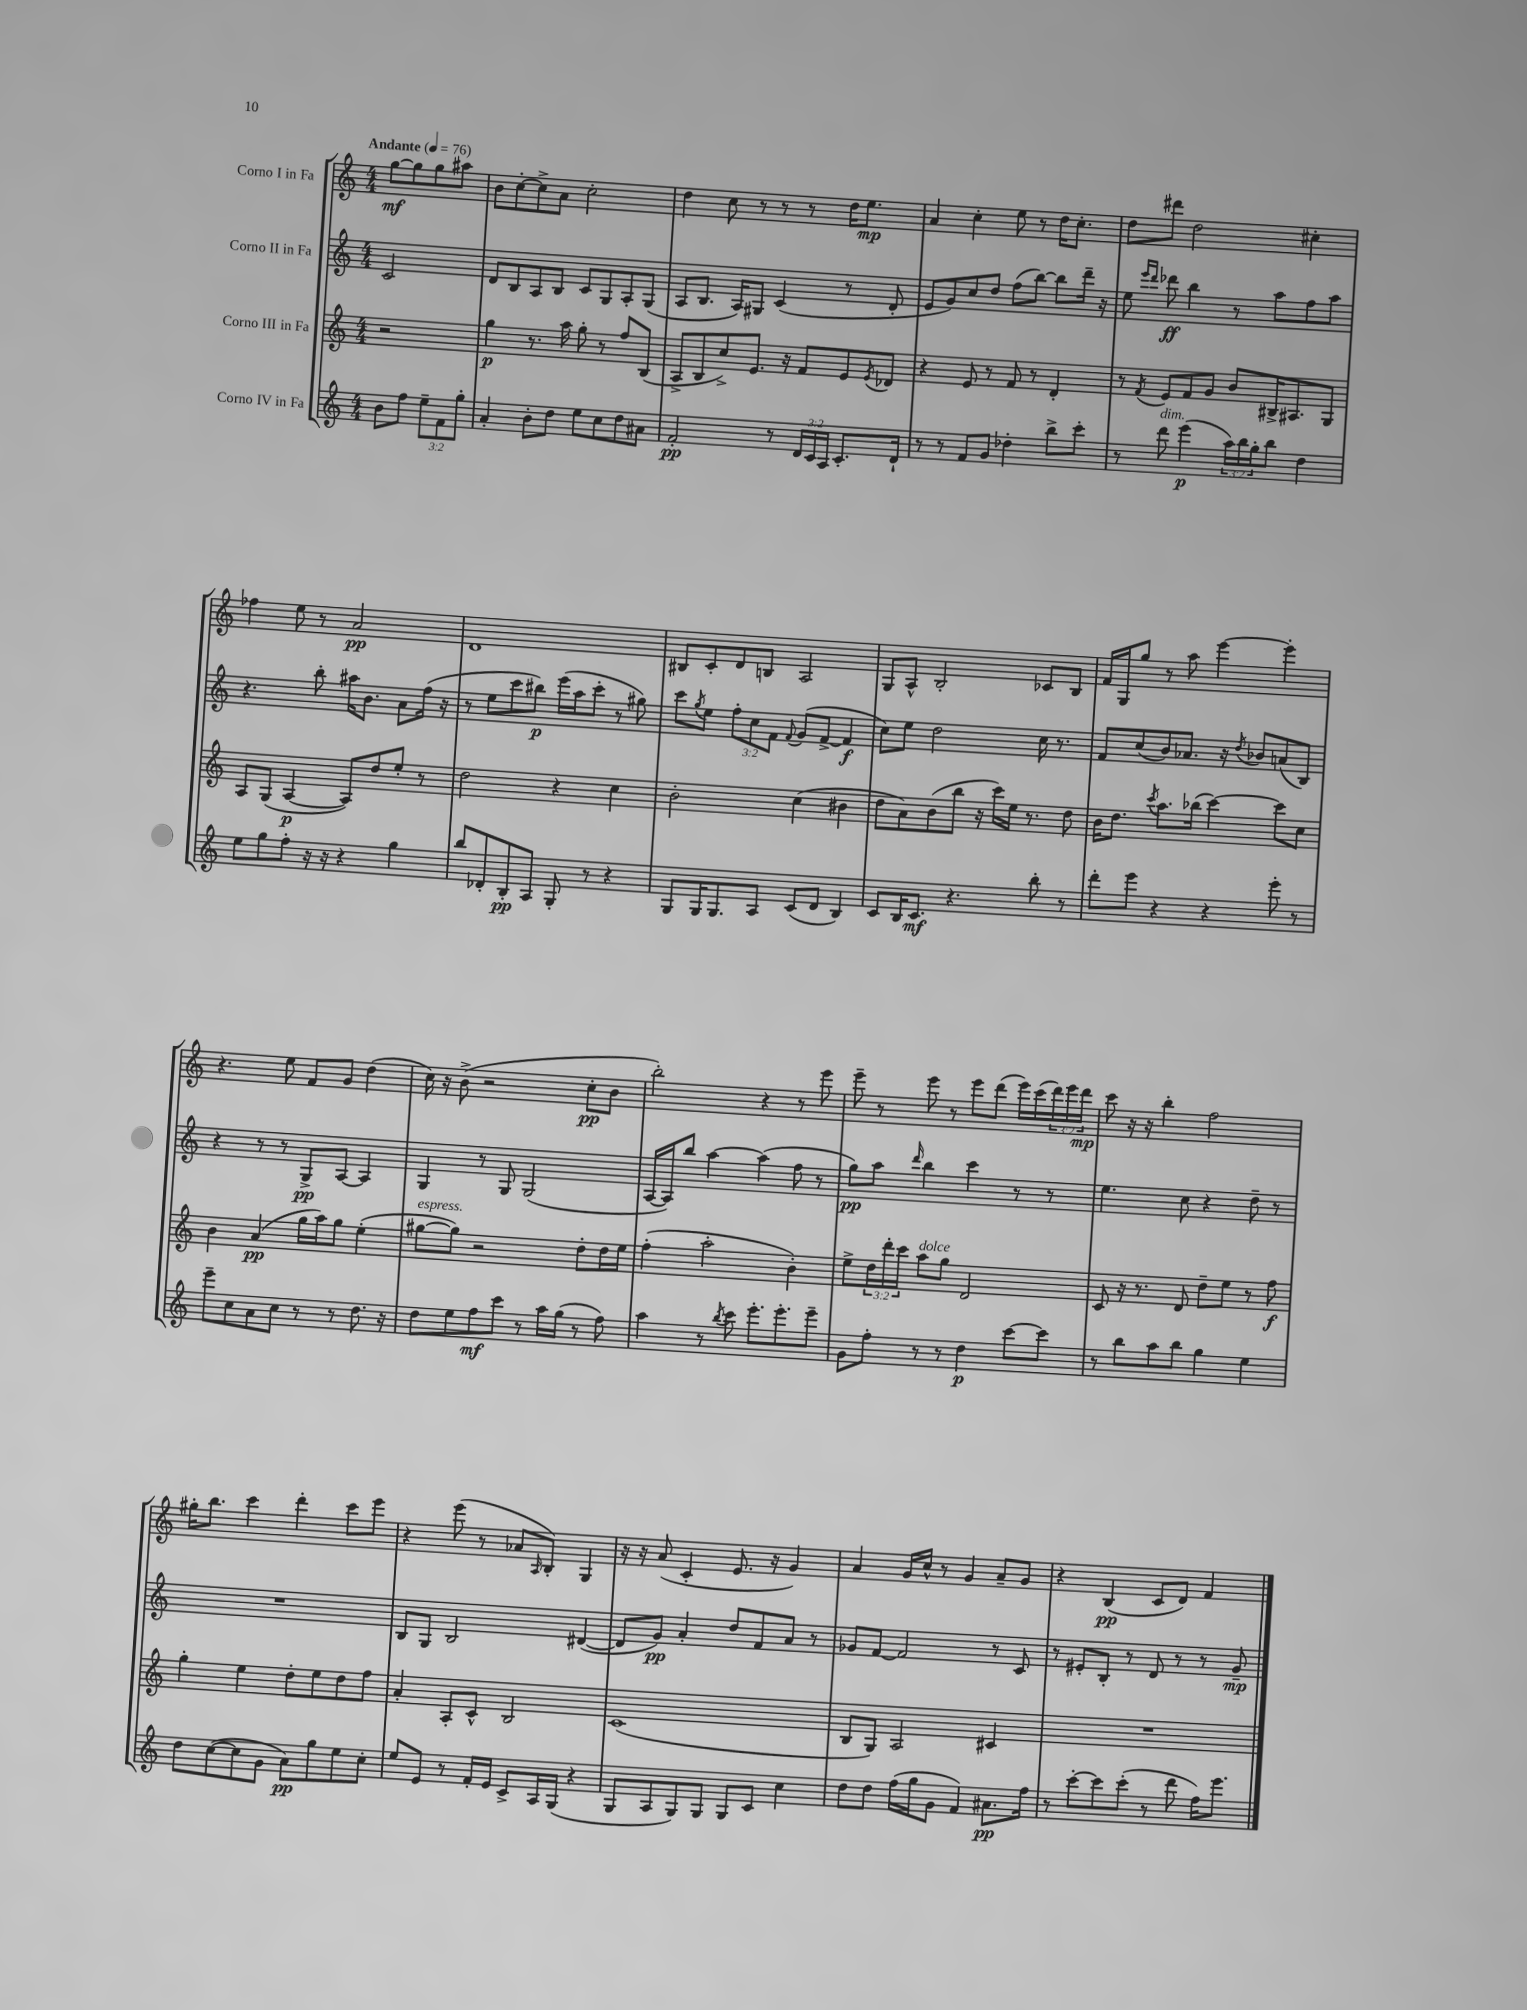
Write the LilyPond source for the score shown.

<<
\new StaffGroup <<
\new Staff = "s0" \with { instrumentName = "Corno I in Fa" } {
    \clef treble \key c \major \numericTimeSignature \time 4/4 \override Staff.TupletNumber.text = #tuplet-number::calc-fraction-text \partial 2 \tempo "Andante" 4 = 76
    g''8~\mf g''8 g''8 ais''8 |
    b'8 c''8~-. c''8-> a'8 c''2-. |
    d''4 c''8 r8 r8 r8 d''16 e''8.\mp |
    a'4 c''4-. e''8 r8 d''16 c''8.-. |
    d''8 dis'''8 d''2 cis''4-. |
    fes''4 e''8 r8 a'2\pp |
    d'1 |
    bis8 c'8-. d'8 b8 a2 |
    g8 a8-^ b2-. ces'8 b8 |
    f'16 g16 g''8 r8 a''8 e'''4~ e'''4-. |
    r4. e''8 f'8 g'8 d''4( |
    c''16) r16 b'8->( r2 c''8-.\pp b'8 |
    b''2-.) r4 r8 e'''8 |
    e'''8-- r8 e'''8 r8 e'''8 d'''8( e'''16) c'''16( \tuplet 3/2 { d'''16) e'''16 d'''16\mp } |
    c'''8 r16 r16 b''4-. f''2 |
    gis''16-. b''8. c'''4 d'''4-. c'''8 e'''8 |
    r4 e'''8( r8 aes'8 \grace { a16 } b8-.) g4 |
    r16 r16 a'8( c'4-. e'8. r16 g'4) |
    a'4 g'16 c''16-^ r8 g'4 a'8-- g'8 |
    r4 b4\pp( c'8 d'8) f'4 \bar "|." |
}
\new Staff = "s1" \with { instrumentName = "Corno II in Fa" } {
    \clef treble \key c \major \numericTimeSignature \time 4/4 \override Staff.TupletNumber.text = #tuplet-number::calc-fraction-text \partial 2
    c'2 |
    d'8 b8 a8 b8 c'8 g8 a8-. g8( |
    a8 b8. a16) gis8 c'4( r8 d'8-. |
    e'8 g'8) c''8 d''8 f''8( b''8~) b''8 d'''16-- r16 |
    e''8 \grace { e'''16 d'''16 } des'''8\ff b''4 r8 a''8 f''8 a''8 |
    r4. b''8-. ais''16 b'8. a'8 f''16( r16 |
    r8 e''8 c'''8 bis''8\p) e'''16( a''16 c'''8-. r8 gis''8) |
    c'''8 \acciaccatura { g''8 } e''8 \tuplet 3/2 { f''8-. c''8 f'8 } \appoggiatura { f'8 } g'8( f'8~-> f'4\f |
    c''8) e''8 d''2 c''16 r8. |
    f'8 c''8( b'8) aes'8. r16 \acciaccatura { d''8 } bes'8 a'8( b8) |
    r4 r8 r8 g8->\pp a8~ a4 |
    g4 r8 g8 g2( |
    a16~ a16) b''8 a''4~ a''4( f''8 r8 |
    g''8\pp) a''8 \grace { d'''16 } b''4 c'''4 r8 r8 |
    e''4. c''8 r4 d''8-- r8 |
    R1 |
    b8 g8 b2 dis'4~( |
    dis'8 g'8\pp) a'4-. d''8 f'8 a'8 r8 |
    ges'8 f'8~ f'2 r8 c'8 |
    r8 eis'8-. b8-. r8 d'8 r8 r8 g'8--\mp \bar "|." |
}
\new Staff = "s2" \with { instrumentName = "Corno III in Fa" } {
    \clef treble \key c \major \numericTimeSignature \time 4/4 \override Staff.TupletNumber.text = #tuplet-number::calc-fraction-text \partial 2
    r2 |
    g''4\p r8. a''16 g''8-. r8 f''8 b8( |
    a8-> b8 c''8->) e'8. r16 f'8 e'8 \acciaccatura { e'8 } des'8 |
    r4 e'8 r8 f'8 r8 d'4-. |
    r8 \acciaccatura { f'8 } e'8 f'8 g'8 b'8 bis16-> ais8. g8 |
    a8 g8( a4~\p a8) d''8 e''8-. r8 |
    d''2 r4 c''4 |
    b'2-. c''4( bis'4 |
    d''8 a'8) b'8( b''8 r16 c'''16) e''16 r8. d''8 |
    b'16 d''8. \acciaccatura { c'''8 } a''8. bes''16( c'''4~) c'''8 c''8 |
    b'4 a'4\pp( g''16 a''16) g''8 e''4-.( |
    gis''8~^\markup { \italic "espress." } gis''8) r2 d''8-. d''16 e''16 |
    f''4-.( a''2-. b'4-.) |
    e''8-> \tuplet 3/2 { d''16 d'''16-. c'''16 } a''8^\markup { \italic "dolce" } g''8 d'2 |
    c'8 r16 r8. d'8 d''8-- e''8 r8 f''8\f |
    g''4-. e''4 d''8-. e''8 d''8 f''8 |
    a'4-. a8-. c'8-^ b2 |
    c'1( |
    b8 g8) a2 cis'4 |
    R1 \bar "|." |
}
\new Staff = "s3" \with { instrumentName = "Corno IV in Fa" } {
    \clef treble \key c \major \numericTimeSignature \time 4/4 \override Staff.TupletNumber.text = #tuplet-number::calc-fraction-text \partial 2
    b'8 f''8 \tuplet 3/2 { e''8-- f'8 g''8-. } |
    a'4-. b'8-. d''8 e''8 c''8 d''8 ais'8 |
    f'2-.\pp r8 \tuplet 3/2 { d'16 c'16 a16 } c'8.-. d'16-! |
    r8 r8 f'8 g'8 des''4-. b''8-> c'''8-. |
    r8 d'''8^\markup { \italic "dim." } e'''4\p( \tuplet 3/2 { a''16) b''16 g''16-. } b''8 d''4 |
    e''8 g''8 f''8-. r16 r16 r4 g''4 |
    b''8 des'8-. b8-.\pp a8 g8-. r8 r4 |
    g8 g16 g8. a8 c'8( d'8 b4) |
    c'8 b16 c'8.\mf r4. b''8-. r8 |
    d'''8-. e'''8 r4 r4 e'''8-. r8 |
    e'''8-- c''8 a'8 c''8 r8 r8 d''8. r16 |
    d''8 e''8 f''8\mf c'''8 r8 a''16 g''16( r8 f''8) |
    a''4 r8 \acciaccatura { b''8 } c'''8 e'''8.-. e'''8.-. e'''8-- |
    g'8 f''8-. r8 r8 d''4\p c'''8~ c'''8 |
    r8 b''8 a''8 b''8 g''4 e''4 |
    d''8 c''8~( c''8 g'8 a'8\pp) g''8 e''8 c''8-. |
    e''8 e'8 r8 f'16-. e'16 c'8-> a16 g16( r4 |
    g8 a8 g8) g8 g8 c'8 c''4 |
    d''8 d''8 f''16( g''16 g'8 f'4) ais'8.\pp f''16 |
    r8 c'''8~-. c'''8 c'''8-.( r8 d'''8 f''16) e'''8. \bar "|." |
}
>>
>>
\layout { \context { \Score \remove "Bar_number_engraver" } }
